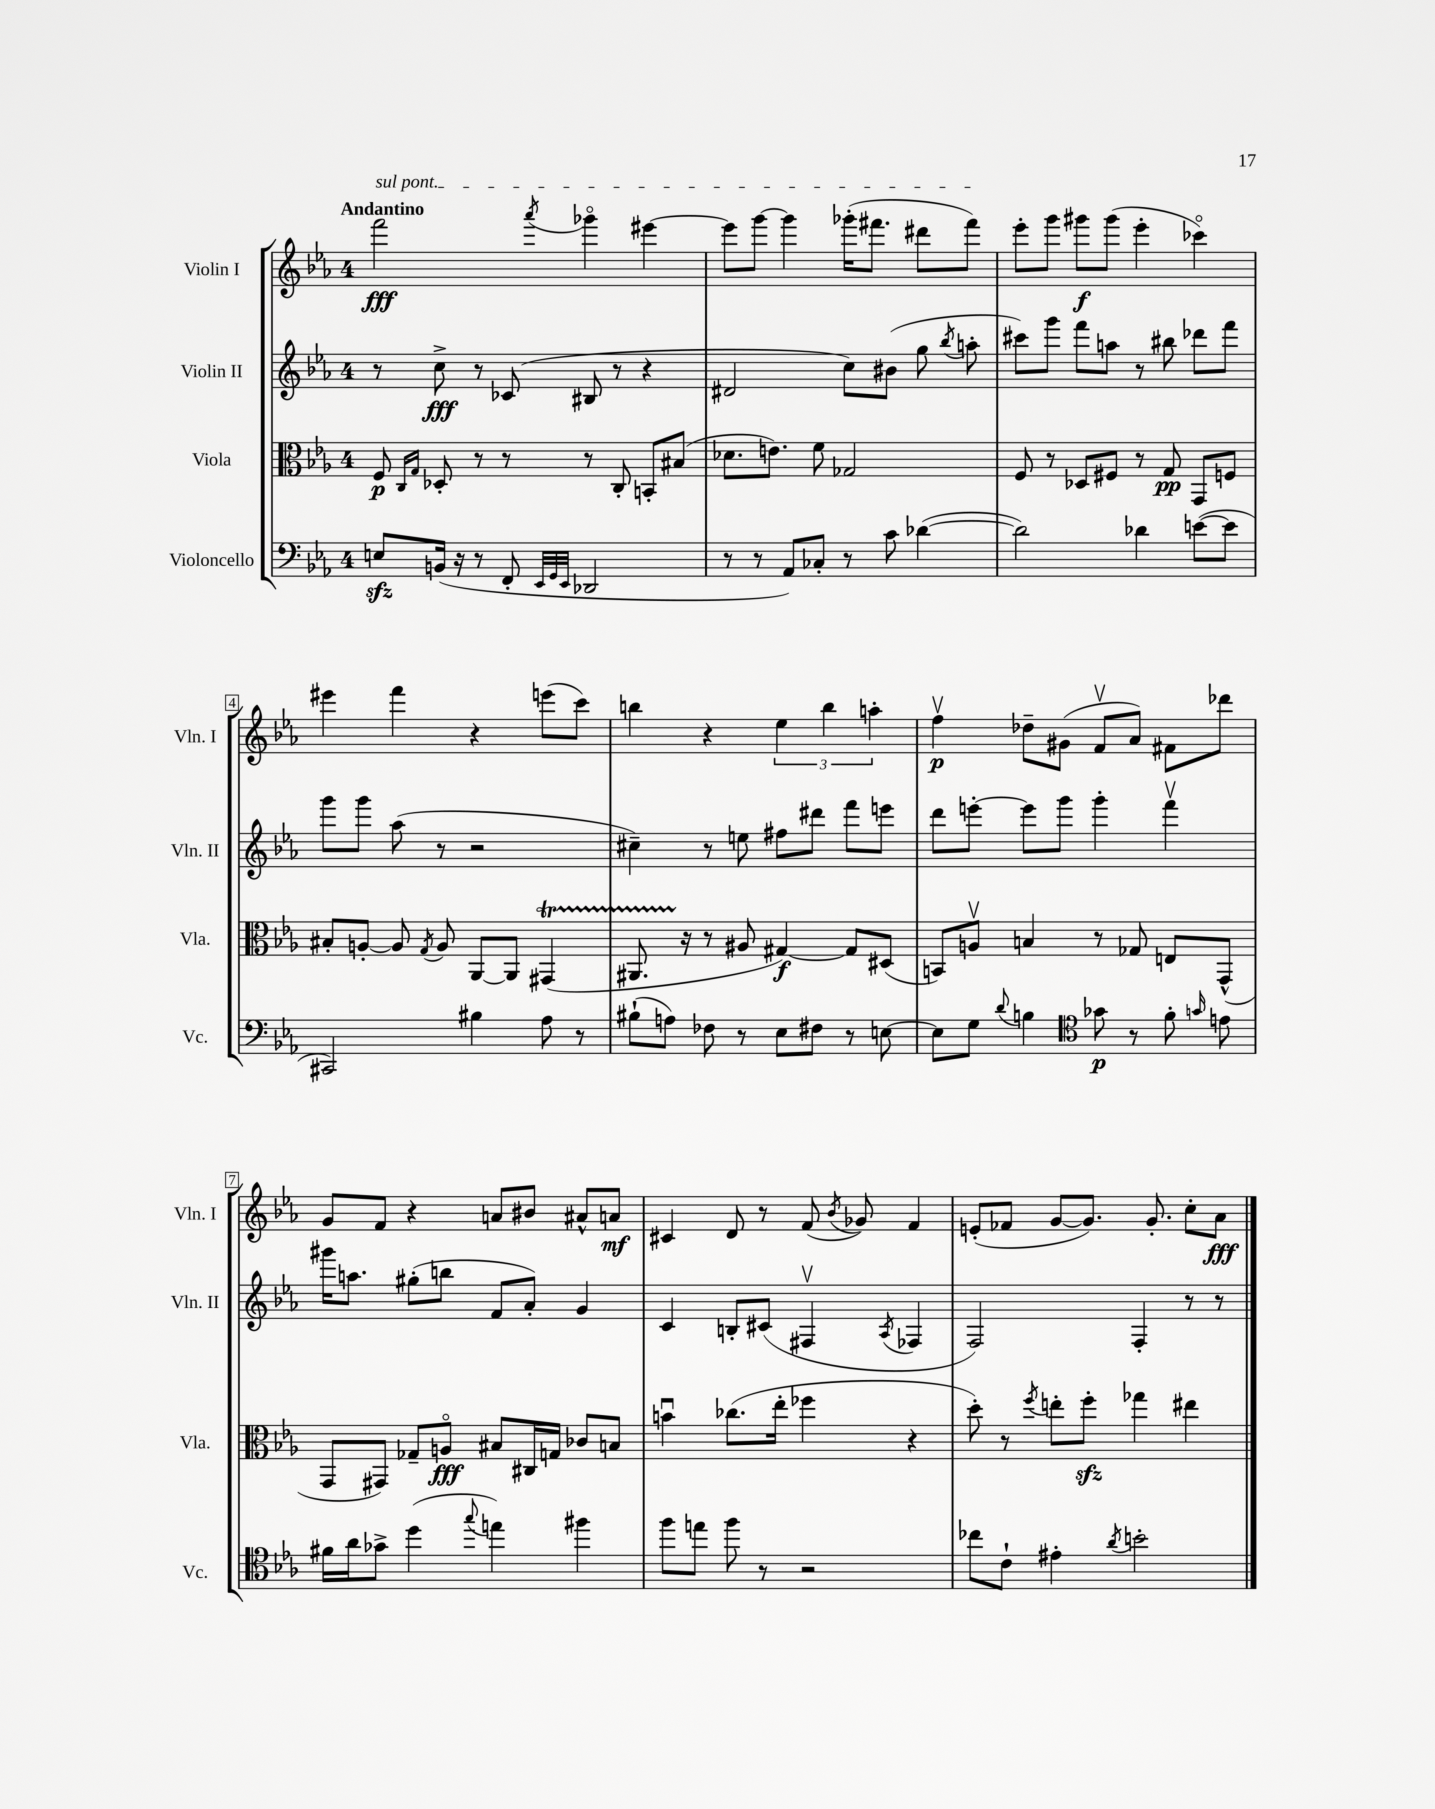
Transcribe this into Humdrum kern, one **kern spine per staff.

**kern	**kern	**kern	**kern
*staff4	*staff3	*staff2	*staff1
*clefF4	*clefC3	*clefG2	*clefG2
*k[b-e-a-]	*k[b-e-a-]	*k[b-e-a-]	*k[b-e-a-]
*M4/4	*M4/4	*M4/4	*M4/4
8E	8F	8r	2fff
.	16qqC	.	.
.	16qqG	.	.
(16BB	8D-'	8cc^	.
16r	.	.	.
8r	8r	8r	.
8FF'	8r	(8c-	.
32qqEE-	.	.	.
32qqGG	.	.	.
32qqEE-	.	.	8qaaa-
2DD-	8r	8B#	4ggg-o
.	8C'	8r	.
.	8BB'	4r	[4eee#
.	(8B#	.	.
=	=	=	=
8r	8.d-	2d#	8eee#]
8r	.	.	[8ggg
.	8.e)	.	.
8AA-)	.	.	4ggg]
8C-'	8f	.	.
8r	2G-	8cc)	(16ggg-'
.	.	.	8.fff#
8c	.	(8b#	.
([4d-	.	8gg	8ddd#
.	.	8qbb-	.
.	.	8aa'	8fff#)
=	=	=	=
2d-])	8F	8ccc#)	8eee-'
.	8r	8ggg	8ggg
.	8D-	8fff	8ggg#
.	8F#	8aa	(8ggg#
4d-	8r	8r	4eee-'
.	8G	8bb#	.
([8e	8GG	8ddd-	4ccc-o)
8e]	8F	8fff	.
=	=	=	=
2CC#)	8B#'	8ggg	4eee#
.	[8A'	8ggg	.
.	8A]	(8aa-	4fff
.	8qG	.	.
.	8A	8r	.
4B#	[8AA-	2r	4r
.	8AA-]	.	.
8A-	(4GG#	.	(8eee
8r	.	.	8ccc)
=	=	=	=
(8B#`	8.AA#	4cc#~)	4bb
8A)	.	.	.
.	16r	.	.
8F-	8r	8r	4r
8r	8A#	8ee	.
8E-	[4G#)	8ff#	6ee-
8F#	.	8ddd#	.
.	.	.	6bb
8r	8G#]	8fff	.
.	.	.	6aa'
[8E	(8D#	8eee	.
=	=	=	=
8E]	8BB)	8ddd	4ffv
8G	8Av	[8eee'	.
8qqd	.	.	.
4B	4B	8eee]	8dd-~
.	.	8ggg	(8g#
*clefC4	*	*	*
8g-	8r	4ggg'	8fv
8r	8G-	.	8a-)
8f'	8E	4fffv	8f#
16qqg	.	.	.
8e	(8GG^^	.	8ddd-
=	=	=	=
16f#	8GG	16ggg#	8g
16a-	.	8.aa	.
8g-^	8GG#)	.	8f
(4dd	8G-~	(8gg#'	4r
.	8Ao	8bb	.
8qqgg	.	.	.
4ee)	8B#	8f	8a
.	16C#	8a-')	8b#
.	16G	.	.
4ff#	8c-	4g	8a#^^
.	8B	.	8a
=	=	=	=
8ff	4bu	4c	4c#
8ee	.	.	.
8ff	(8.cc-	8B'	8d
8r	.	(8c#	8r
.	16ee-'	.	.
2r	4ff-	4F#v	(8f
.	.	.	8qb-
.	.	.	8g-)
.	.	8qA-	.
.	4r	4F-	4f
=	=	=	=
8cc-	8dd')	2F)	(8e'
8c`	8r	.	8f-
.	8qff	.	.
4e#'	8ee'	.	[8g
.	8ff'	.	8.g])
8qa-	.	.	.
2b'	4gg-	4F'	.
.	.	.	8.g'
.	4ee#	8r	8cc'
.	.	8r	8a-
==	==	==	==
*-	*-	*-	*-
